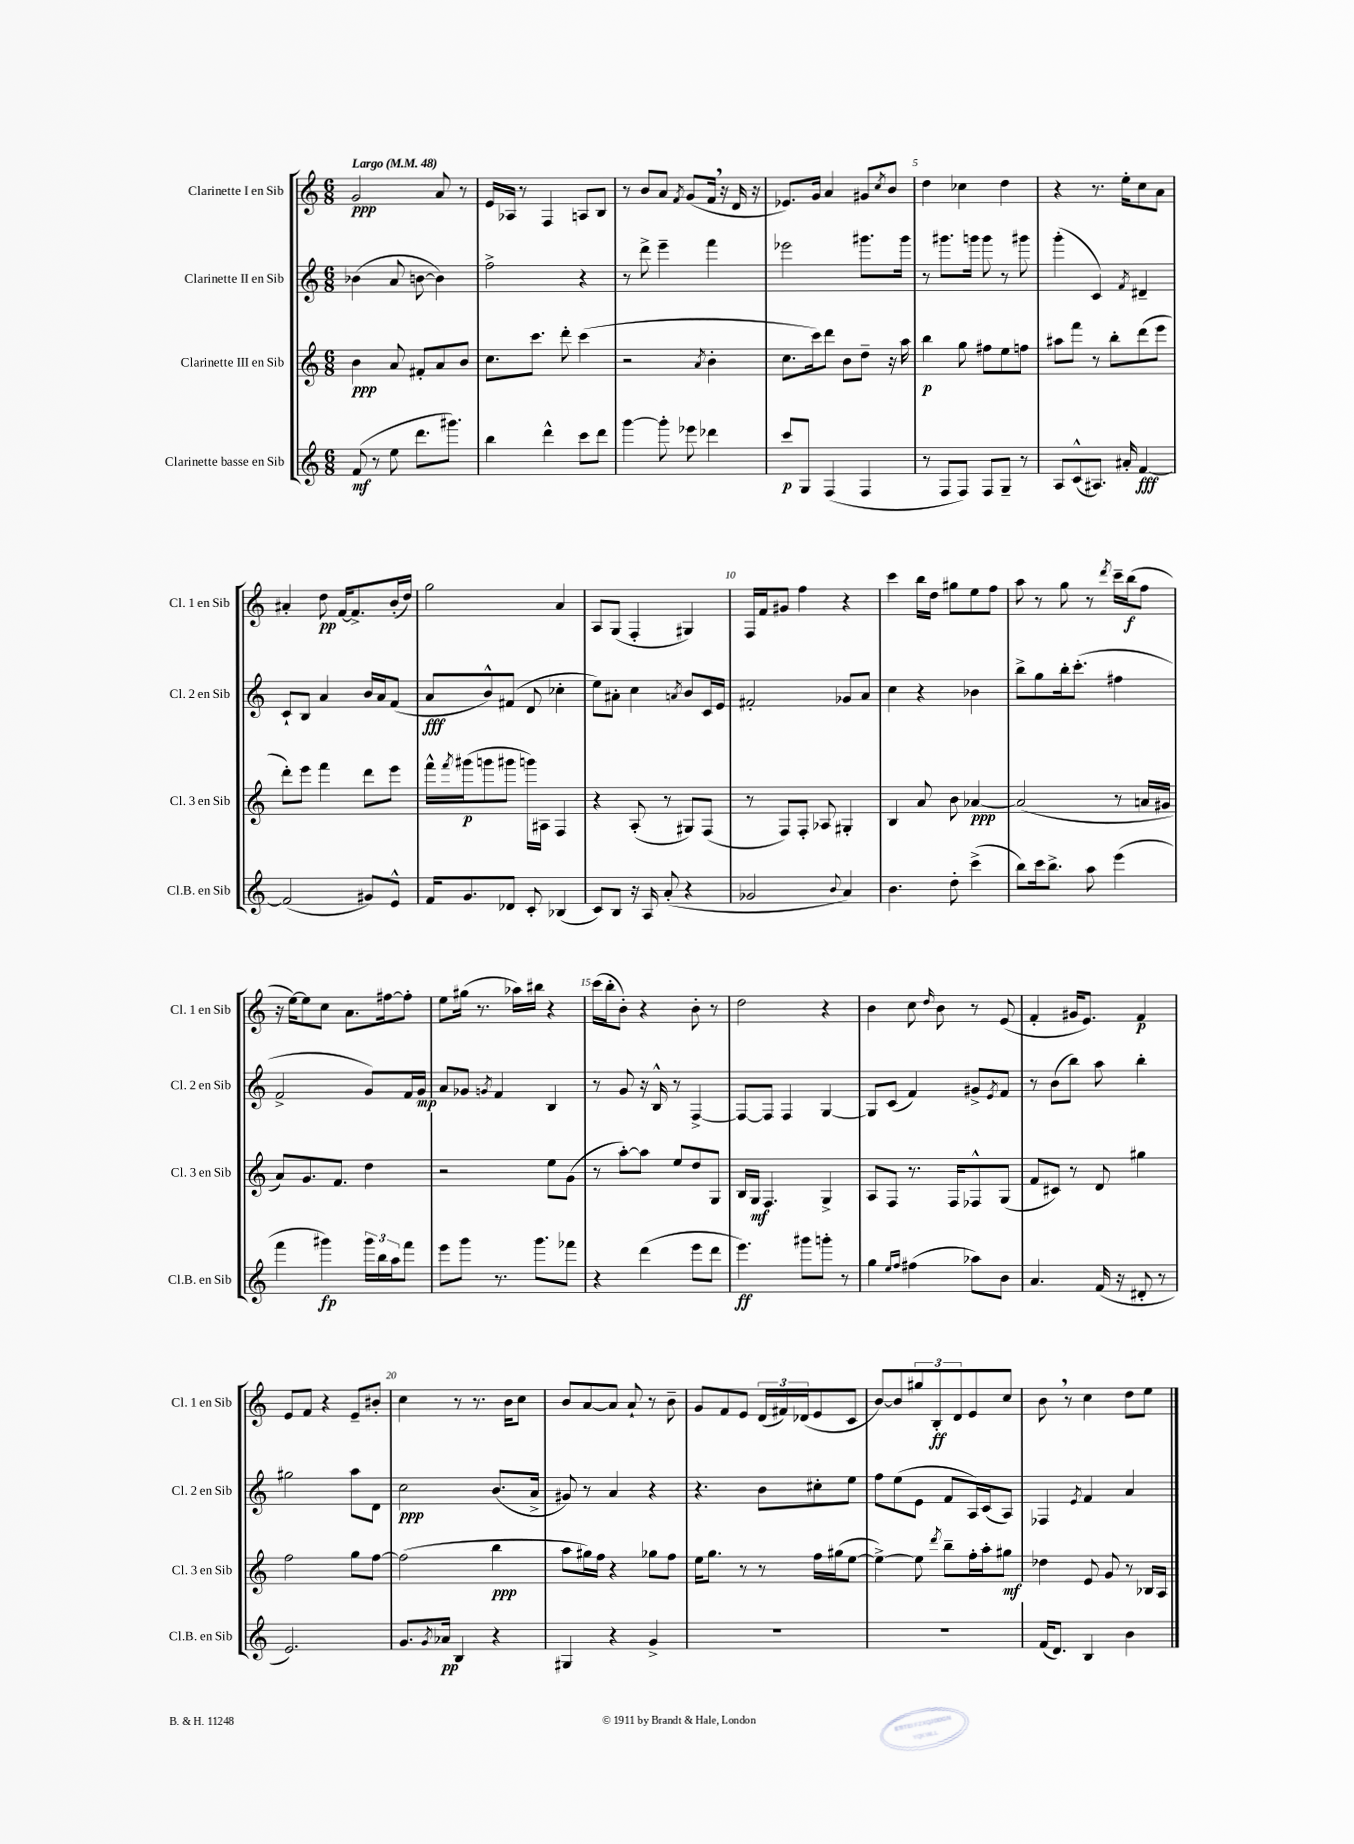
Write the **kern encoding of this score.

**kern	**dynam	**kern	**dynam	**kern	**dynam	**kern	**dynam
*part4	*part4	*part3	*part3	*part2	*part2	*part1	*part1
*staff4	*staff4	*staff3	*staff3	*staff2	*staff2	*staff1	*staff1
*I"Clarinette basse en Sib	*	*I"Clarinette III en Sib	*	*I"Clarinette II en Sib	*	*I"Clarinette I en Sib	*
*I'Cl.B. en Sib	*	*I'Cl. 3 en Sib	*	*I'Cl. 2 en Sib	*	*I'Cl. 1 en Sib	*
*clefG2	*	*clefG2	*	*clefG2	*	*clefG2	*
*k[]	*	*k[]	*	*k[]	*	*k[]	*
*M6/8	*	*M6/8	*	*M6/8	*	*M6/8	*
*MM48	*	*MM48	*	*MM48	*	*MM48	*
=1	=1	=1	=1	=1	=1	=1	=1
!	!	!	!	!	!	!LO:TX:a:B:t=Largo	!
(8f/	mf	4b\	ppp	(4b-X\	.	2g/	ppp
8r	.	.	.	.	.	.	.
8ee\	.	8a/	.	8a/	.	.	.
8.ddd\L	.	8f#X'/L	.	[8bn\	.	.	.
.	.	8a/	.	4b\])	.	8a/	.
8.ggg#X\J)	.	.	.	.	.	.	.
.	.	8b/J	.	.	.	8r	.
=2	=2	=2	=2	=2	=2	=2	=2
4bb\	.	8.cc\L	.	2ff^\	.	16e/LL	.
.	.	.	.	.	.	16A-X/JJ	.
.	.	.	.	.	.	8r	.
.	.	8.ccc\J	.	.	.	.	.
4ddd^^\	.	.	.	.	.	4F/	.
.	.	8ddd'\	.	.	.	.	.
8ccc\L	.	(4ccc\	.	4r	.	8An/L	.
8ddd\J	.	.	.	.	.	8B/J	.
=3	=3	=3	=3	=3	=3	=3	=3
[4ggg\	.	2r	.	8r	.	8r	.
.	.	.	.	8ddd^\	.	8b/L	.
8ggg'\]	.	.	.	4eee~\	.	8a/J	.
.	.	.	.	.	.	8qf/	.
8eee-X\	.	.	.	.	.	(8g/L	.
.	.	8qa/	.	.	.	.	.
4ddd-X\	.	4b'\	.	4fff\	.	16f,/Jk	.
.	.	.	.	.	.	16r	.
.	.	.	.	.	.	16d/	.
.	.	.	.	.	.	16r	.
=4	=4	=4	=4	=4	=4	=4	=4
8ccc/L	p	8.cc\L	.	2eee-X\	.	8.e-X/L)	.
8G/J	.	.	.	.	.	.	.
.	.	16ccc\k)	.	.	.	16g/Jk	.
(4F/	.	8ddd\J	.	.	.	4a/	.
.	.	8b\L	.	.	.	.	.
4F/	.	8dd~\J	.	8.ggg#X\L	.	8g#X/L	.
.	.	.	.	.	.	8qcc/	.
.	.	16r	.	.	.	8b/J	.
.	.	16aa\	.	16ggg#\Jk	.	.	.
=5	=5	=5	=5	=5	=5	=5	=5
8r	.	4bb\	p	8r	.	4dd\	.
8F/L	.	.	.	8.ggg#X\L	.	.	.
8F/J)	.	8gg\	.	.	.	4cc-X\	.
.	.	.	.	16gggn\Jk	.	.	.
8F/L	.	8ff#X\L	.	8ggg\	.	.	.
8G~/J	.	8ee\	.	8r	.	4dd\	.
8r	.	8ffn\J	.	8ggg#X\	.	.	.
=6	=6	=6	=6	=6	=6	=6	=6
8A/L	.	8aa#X\L	.	(4ggg'\	.	4r	.
(8c^^/	.	8fff\J	.	.	.	.	.
8.A#X/J)	.	8r	.	4c/)	.	8.r	.
.	.	8bb'\L	.	.	.	.	.
16a#X'/	.	.	.	.	.	16ee'\KL	.
.	.	.	.	8qf/	.	.	.
[4f/	fff	(8ddd\	.	4d#X~/	.	8cc\	.
.	.	8eee\J	.	.	.	8a\J	.
!!LO:LB:g=z
=7	=7	=7	=7	=7	=7	=7	=7
(2f/]	.	8ddd'\L)	.	8c`/L	.	4a#X'/	.
.	.	8eee\J	.	8B/J	.	.	.
.	.	4fff\	.	4a/	.	8dd\	pp
.	.	.	.	.	.	[16f/KL	.
.	.	.	.	.	.	8.f^/]	.
8g#X/L)	.	8ddd\L	.	16b/LL	.	.	.
.	.	.	.	16a/J	.	.	.
8e^^/J	.	8eee\J	.	(8f/J	.	(16b'/L	.
.	.	.	.	.	.	16dd/JJ)	.
=8	=8	=8	=8	=8	=8	=8	=8
16f/KL	.	16fff^^\LL	.	8a/L	fff	2gg\	.
.	.	8qfff/	.	.	.	.	.
8.g/	.	(16ggg#X\J	p	.	.	.	.
.	.	8gggn\	.	8b^^/)	.	.	.
8d-X/J	.	8ggg#X\J	.	(8f#X/J	.	.	.
8c'/	.	16gggn\LL)	.	8d/	.	.	.
.	.	16A#X\JJ	.	.	.	.	.
(4B-X/	.	4F/	.	4cc-X'\	.	4a/	.
=9	=9	=9	=9	=9	=9	=9	=9
8c/L)	.	4r	.	8ee\L)	.	8A/L	.
8B/J	.	.	.	8a#X'\J	.	(8G/J	.
16r	.	(8A'/	.	4cc\	.	4F'/	.
16A/	.	.	.	.	.	.	.
(8a'/	.	8r	.	.	.	.	.
.	.	.	.	8qan/	.	.	.
4r	.	8G#X/L)	.	8b/L	.	4G#X/)	.
.	.	(8F/J	.	16c/L	.	.	.
.	.	.	.	16e/JJ	.	.	.
=10	=10	=10	=10	=10	=10	=10	=10
2g-X/	.	8r	.	2f#X'/	.	16F/LL	.
.	.	.	.	.	.	16f/J	.
.	.	8F/L)	.	.	.	8g#X/J	.
.	.	8F'/J	.	.	.	4ff\	.
.	.	8A-X/	.	.	.	.	.
8qqb/	.	.	.	.	.	.	.
4a/)	.	4G#X'/	.	8g-X/L	.	4r	.
.	.	.	.	8a/J	.	.	.
=11	=11	=11	=11	=11	=11	=11	=11
4.b\	.	4B/	.	4cc\	.	4ccc\	.
.	.	8a/	.	4r	.	16bb\LL	.
.	.	.	.	.	.	16dd\JJ	.
8dd'\	.	8b\	.	.	.	8gg#X\L	.
(4ccc^\	.	[4a-X/	ppp	4b-X\	.	8ee\	.
.	.	.	.	.	.	8ff\J	.
=12	=12	=12	=12	=12	=12	=12	=12
8bb\L)	.	(2a-/]	.	8bb^\L	.	8aa\	.
16ccc\k	.	.	.	8gg\	.	8r	.
8.bb^\J	.	.	.	.	.	.	.
.	.	.	.	16bb'\k	.	8gg\	.
.	.	.	.	(8.ccc'\J	.	.	.
8aa\	.	.	.	.	.	8r	.
.	.	.	.	.	.	8qddd/	.
(4eee\	.	8r	.	4ff#X\	.	16ccc~\LL	.
.	.	.	.	.	.	(16bb\J	f
.	.	16an/LL	.	.	.	8ff\J	.
.	.	16g#X/JJ	.	.	.	.	.
!!LO:LB:g=z
=13	=13	=13	=13	=13	=13	=13	=13
4fff\	.	8a/L)	.	2f^/	.	16r	.
.	.	.	.	.	.	[16ee\KL)	.
.	.	8.g/	.	.	.	8ee\]	.
4ggg#X\)	fp	.	.	.	.	8cc\J	.
.	.	8.f/J	.	.	.	.	.
.	.	.	.	.	.	8.a\L	.
24ggg#\LL	.	4dd\	.	8g/L)	.	.	.
24bb\	.	.	.	.	.	.	.
.	.	.	.	.	.	[16ff#X\k	.
24aa\J	.	.	.	.	.	.	.
8fff\J	.	.	.	16f/L	.	8ff#'\J]	.
.	.	.	.	16g/JJ	mp	.	.
=14	=14	=14	=14	=14	=14	=14	=14
8eee\L	.	2r	.	8a/L	.	8ee\L	.
8ggg\J	.	.	.	8g-X/J	.	(16gg#X\Jk	.
.	.	.	.	.	.	8.r	.
.	.	.	.	8qgn/	.	.	.
8.r	.	.	.	4f/	.	.	.
.	.	.	.	.	.	16aa-X\LL)	.
8.ggg\L	.	.	.	.	.	16bb#X\JJ	.
.	.	8ee\L	.	4B/	.	4r	.
8fff-X\J	.	(8g\J	.	.	.	.	.
=15	=15	=15	=15	=15	=15	=15	=15
4r	.	8r	.	8r	.	(16ccc\LL	.
.	.	.	.	.	.	16bb'\J	.
.	.	[8aa'\L)	.	8g/	.	8b'\J)	.
(4ddd\	.	8aa\J]	.	16r	.	4r	.
.	.	.	.	16B^^/	.	.	.
.	.	8ee/L	.	8r	.	.	.
8eee\L	.	8dd/	.	[4F^/	.	8b'\	.
8ddd\J	.	8G/J	.	.	.	8r	.
=16	=16	=16	=16	=16	=16	=16	=16
4.eee\)	ff	16B/LL	.	8F/L_	.	2dd\	.
.	.	16G/JJ	mf	.	.	.	.
.	.	4.F/	.	8F/J]	.	.	.
.	.	.	.	4F/	.	.	.
8ggg#X\L	.	.	.	.	.	.	.
8gggn'\J	.	4G^/	.	[4G/	.	4r	.
8r	.	.	.	.	.	.	.
=17	=17	=17	=17	=17	=17	=17	=17
4gg\	.	8A/L	.	8G/L]	.	4b\	.
.	.	8F/J	.	(8c/J	.	.	.
16qqee/LL	.	.	.	.	.	.	.
16qqff/JJ	.	.	.	.	.	.	.
(4ff#X\	.	8.r	.	4f/)	.	8cc\	.
.	.	.	.	.	.	16qqdd/	.
.	.	.	.	.	.	8b\	.
.	.	16F/KL	.	.	.	.	.
8aa-X\L)	.	8F-X^^/	.	8g#X^/L	.	8r	.
.	.	.	.	8qe/	.	.	.
8b\J	.	(8G/J	.	8f/J	.	(8e/	.
=18	=18	=18	=18	=18	=18	=18	=18
4.a/	.	8f/L	.	8r	.	4f'/	.
.	.	8c#X/J)	.	(8b\L	.	.	.
.	.	8r	.	8bb\J)	.	16g#X/KL	.
.	.	.	.	.	.	8.e/J)	.
(16f/	.	8d/	.	8aa\	.	.	.
16r	.	.	.	.	.	.	.
8d#X'/	.	4gg#X\	.	4bb'\	.	4f/	p
8r	.	.	.	.	.	.	.
!!LO:LB:g=z
=19	=19	=19	=19	=19	=19	=19	=19
2.e/)	.	2ff\	.	2gg#X\	.	8e/L	.
.	.	.	.	.	.	8f/J	.
.	.	.	.	.	.	4r	.
.	.	8gg\L	.	8aa\L	.	8e~/L	.
.	.	[8ff\J	.	8d\J	.	8b#X'/J	.
=20	=20	=20	=20	=20	=20	=20	=20
8.g/L	.	(2ff\]	.	2cc\	ppp	4cc\	.
8qg/	.	.	.	.	.	.	.
16a-X/Jk	pp	.	.	.	.	.	.
4B/	.	.	.	.	.	8r	.
.	.	.	.	.	.	8.r	.
4r	.	4bb\	ppp	(8.b/L	.	.	.
.	.	.	.	.	.	16b\KL	.
.	.	.	.	.	.	8cc\J	.
.	.	.	.	16a^/Jk	.	.	.
=21	=21	=21	=21	=21	=21	=21	=21
4G#X/	.	8aa\L	.	8g#X/)	.	8b/L	.
.	.	16gg#X\L)	.	8r	.	[8a/	.
.	.	16ff\JJ	.	.	.	.	.
4r	.	4r	.	4a/	.	8a/J]	.
.	.	.	.	.	.	8a`/	.
4g^/	.	8gg-X\L	.	4r	.	8r	.
.	.	8ff\J	.	.	.	8b~\	.
=22	=22	=22	=22	=22	=22	=22	=22
2.r	.	16ee\KL	.	4.r	.	8g/L	.
.	.	8.gg\J	.	.	.	.	.
.	.	.	.	.	.	8f/	.
.	.	8r	.	.	.	8e/J	.
.	.	8r	.	8b\L	.	(24d/LL	.
.	.	.	.	.	.	24f#X/)	.
.	.	.	.	.	.	(24d-X/J	.
.	.	16ff\LL	.	8cc#X'\	.	8e/	.
.	.	(16gg#X\J	.	.	.	.	.
.	.	[8ee\J	.	8ee\J	.	8c/J	.
=23	=23	=23	=23	=23	=23	=23	=23
2.r	.	4ee^\_)	.	8ff\L	.	[8b/L)	.
.	.	.	.	(8ee\	.	8b/]	.
.	.	8ee\]	.	8e\J	.	12gg#X/	.
.	.	.	.	.	.	12B'/	ff
.	.	8qddd/	.	.	.	.	.
.	.	8bb~\L	.	8f/L	.	.	.
.	.	.	.	.	.	12d/	.
.	.	16ff'\L	.	16A/L)	.	8e/	.
.	.	16aa'\J	.	(16c/J	.	.	.
.	.	8gg#X\J	mf	8A/J)	.	8cc/J	.
=24	=24	=24	=24	=24	=24	=24	=24
(16f/KL	.	4dd-X\	.	4F-X/	.	8b,\	.
8.d/J)	.	.	.	.	.	.	.
.	.	.	.	.	.	8r	.
.	.	.	.	8qe/	.	.	.
4B/	.	8e/	.	4f/	.	4cc\	.
.	.	8g/	.	.	.	.	.
4b\	.	8r	.	4a/	.	8dd\L	.
.	.	16B-X/LL	.	.	.	8ee\J	.
.	.	16A/JJ	.	.	.	.	.
==	==	==	==	==	==	==	==
*-	*-	*-	*-	*-	*-	*-	*-
